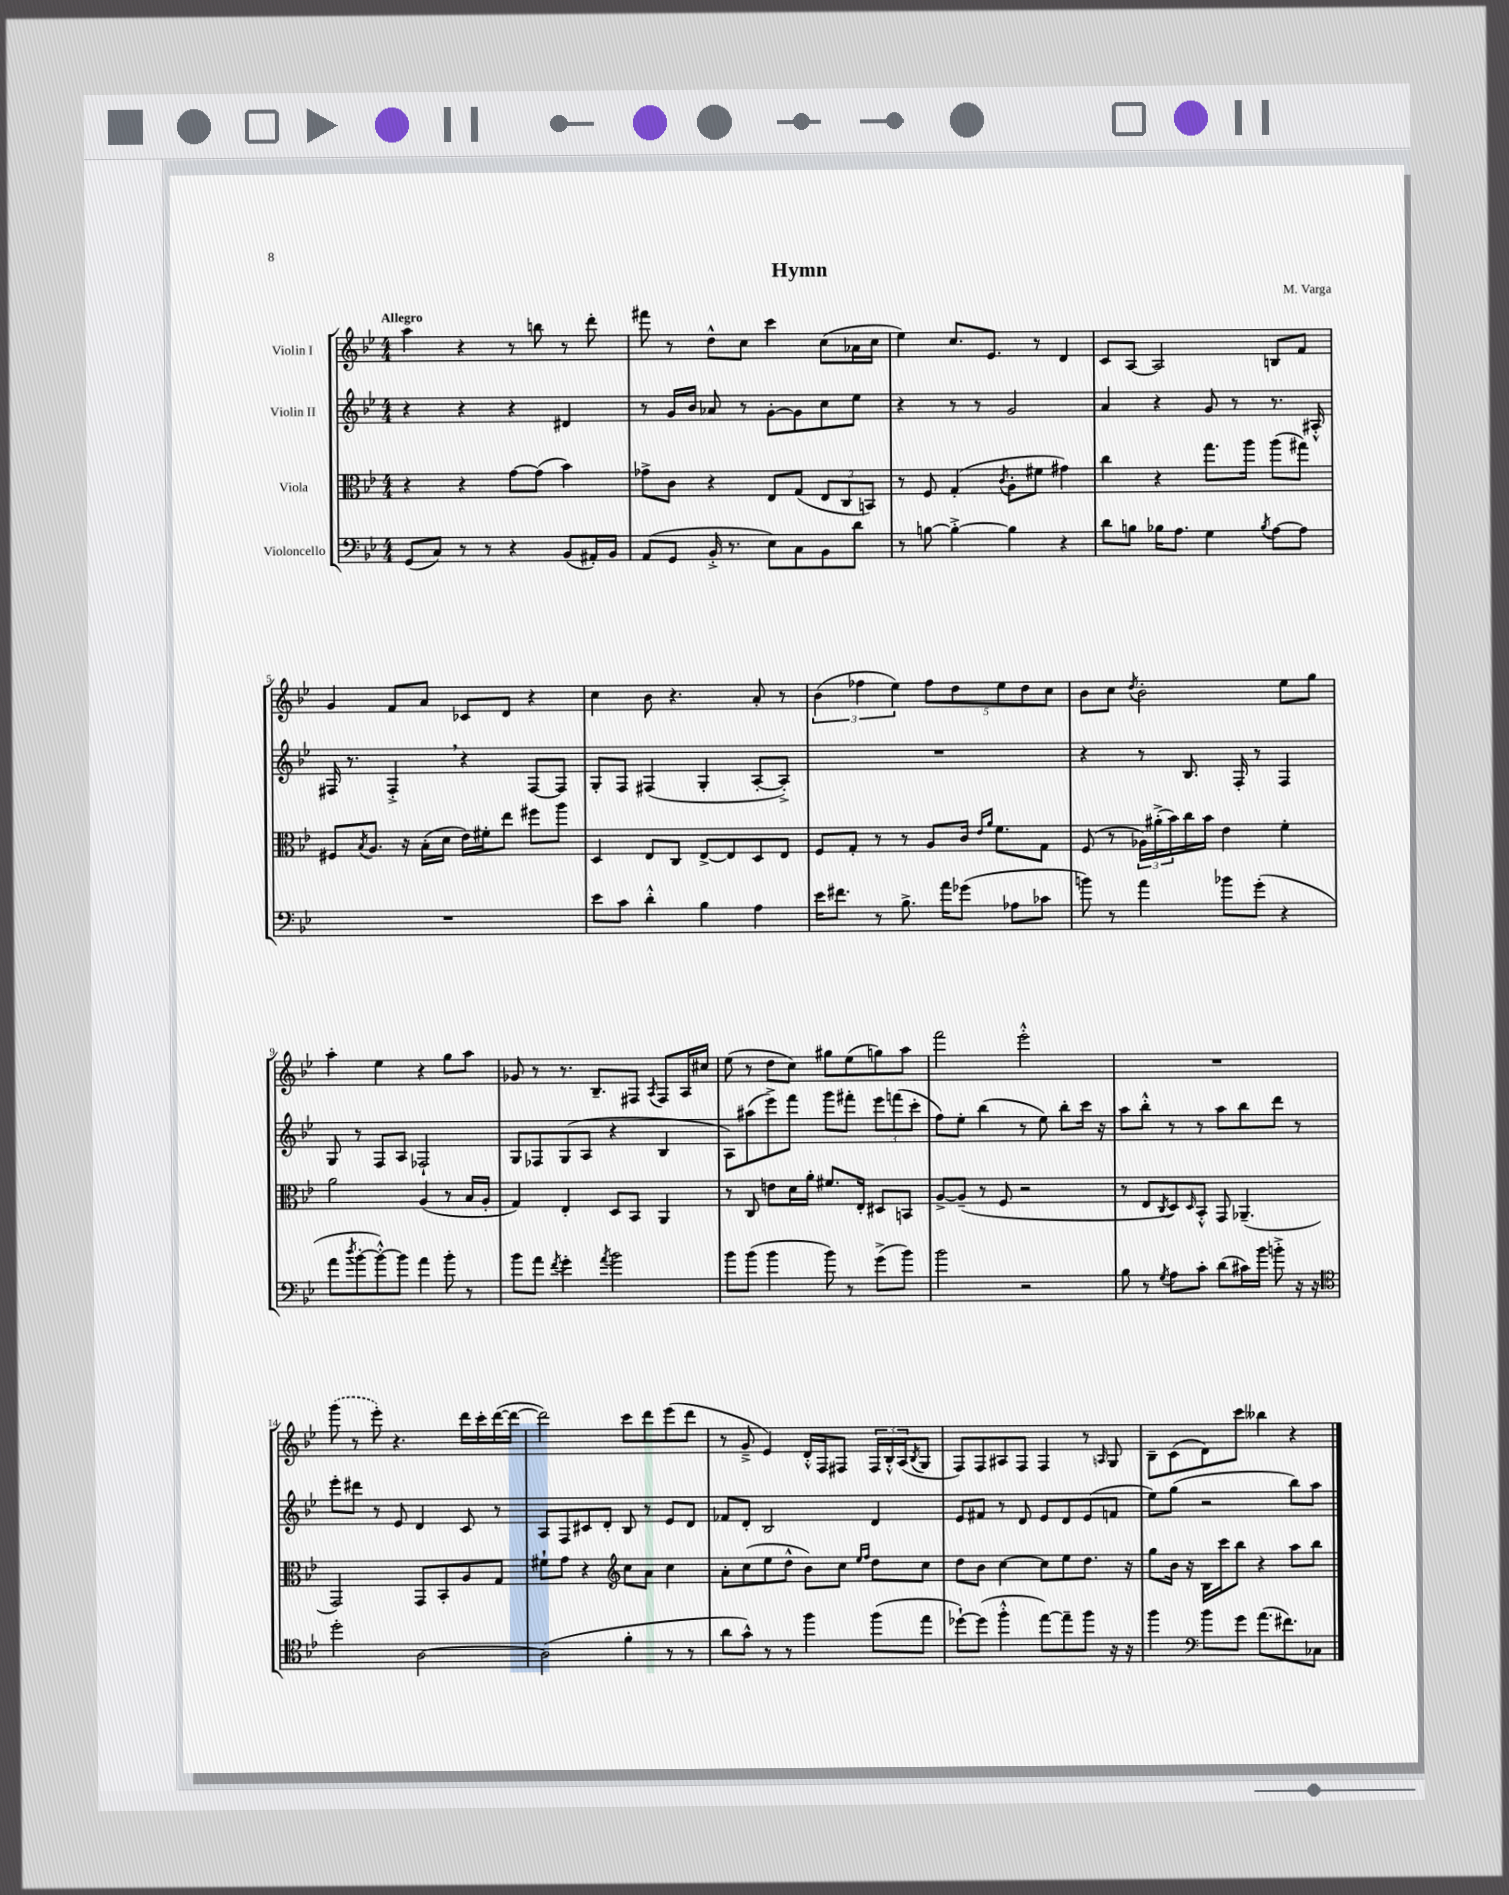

**kern	**kern	**kern	**kern
*staff4	*staff3	*staff2	*staff1
*clefF4	*clefC3	*clefG2	*clefG2
*k[b-e-]	*k[b-e-]	*k[b-e-]	*k[b-e-]
*M4/4	*M4/4	*M4/4	*M4/4
(8GG	4r	4r	4aa
8C)	.	.	.
8r	4r	4r	4r
8r	.	.	.
4r	[8g	4r	8r
.	(8g]	.	8bb
(8BB-	4b-)	4d#	8r
16AA#')	.	.	8ddd'
16BB-	.	.	.
=	=	=	=
(8AA	8g-^	8r	8fff#
8GG	8c	16g	8r
.	.	16b-	.
16BB-'^	4r	8a-	8dd^^
8.r	.	.	.
.	.	8r	8cc
8E-)	8E-	[8g'	4ccc
8C	(8G	8g]	.
8BB-	12E-	8cc	(8cc
.	12C	.	.
8d	.	8ee-	16a-
.	12BB)	.	.
.	.	.	16cc
=	=	=	=
8r	8r	4r	4ee-)
[8B	8F	.	.
4B'^_	(4G'	8r	8.cc
.	.	8r	.
.	.	.	8.e-
.	8qc	.	.
4B]	8A'	2g	.
.	8f#	.	8r
4r	4g#)	.	4d
=	=	=	=
8d	4cc	4a	8c
8B	.	.	[8A
16B-	4r	4r	2A]
8.A	.	.	.
4G	8.gg	8g	.
.	.	8r	.
.	16aa	.	.
8qB-	.	.	.
[8A	(8aa	8.r	8B
8A]	8gg#)	.	8f
.	.	16A#'^^	.
=	=	=	=
1r	8F#	16F#	4g
.	.	8.r	.
.	8qB-	.	.
.	8.A	.	.
.	.	4F#'^	8f
.	16r	.	.
.	(16B-'	.	8a
.	16d	.	.
.	16e-)	4r	8c-
.	16f#'	.	.
.	8ee-	.	8d
.	8ff#	[8F#	4r
.	8aa	8F#]	.
=	=	=	=
8e-	4D	8G'	4cc
8c	.	8F	.
4d'^^	8E-	(4F#	8b-
.	8C	.	4.r
4B-	[8E-^	4G'	.
.	8E-]	.	.
4A	8D	[8A'	8a'
.	8E-	8A'^])	8r
=	=	=	=
16e-	8F	1r	(6b-
8.f#	.	.	.
.	8G'	.	.
.	.	.	6ff-
8r	8r	.	.
.	.	.	6ee-)
8.B-^	8r	.	.
.	8A	.	10ff-
16a	.	.	.
.	.	.	10dd
(8g-	16c	.	.
.	16qqe-	.	.
.	16qqa	.	.
.	8.f	.	.
.	.	.	10ee-
8A-	.	.	.
.	.	.	10dd
8c-	8G	.	.
.	.	.	10cc
=	=	=	=
8b)	(8F	4r	8b-
8r	8r	.	8cc
.	.	.	8qdd
4a	24A-)	8r	2b-'
.	(24a#'^	.	.
.	24b-)	.	.
.	16cc	8.B-	.
.	16b-	.	.
8b-	4e-	.	.
.	.	16F'	.
(8g'	.	8r	.
4r	4f'	4F	8ee-
.	.	.	8gg
=	=	=	=
8a	2a	8G	4aa'
8qdd	.	.	.
[8b-'	.	8r	.
8b-'^^_)	.	8F	4ee-
8b-]	.	8A	.
4a	(4A	2F-`	4r
8b-'	8r	.	8gg
8r	16B-	.	8aa
.	16A'	.	.
=	=	=	=
8b-	4G)	8G	8g-
8a	.	8F-	8r
8qf	.	.	.
4g'	4E-'	(8G	8.r
.	.	8A	.
.	.	.	8.B-~
8qa	.	.	.
2b-	8D	4r	.
.	8BB-	.	8F#
.	.	.	8qA
.	4AA	4B-	8F#
.	.	.	16A
.	.	.	16cc#
=	=	=	=
8b-	8r	8A)	(8ee-
(8b-	8C	(8aa#	8r
4b-	8e	8eee-^)	8dd
.	16d	8fff	8cc)
.	16a'	.	.
8b-)	8.f#	8ggg	8gg#
8r	.	8fff#'	(8ee-
.	16E-'	.	.
(8g^	8D#	12eee-	8gg)
.	.	(12fff	.
8b-)	8BB	.	8aa
.	.	12ccc'	.
=	=	=	=
2b-	[8A^	8ff)	2fff
.	(8A~]	8ee-'	.
.	8r	(4bb-	.
.	8F	.	.
2r	2r	8r	2eee-'^^
.	.	8ee-)	.
.	.	8bb-'	.
.	.	16ccc	.
.	.	16r	.
=	=	=	=
8B-	8r	8aa	1r
8r	8E-	8bb-'^^	.
8qG	8qC	.	.
8A	8D)	8r	.
.	16qqD	.	.
8c'	8BB-'^^	8r	.
(8d	8GG	8aa	.
16c#)	(4.AA-~	8bb-	.
16b-	.	.	.
8b'^	.	8ddd	.
16r	.	8r	.
16r	.	.	.
=	=	=	=
*clefC4	*	*	*
2dd'	2GG)	8eee-'	(8ggg
.	.	8ddd#	8r
.	.	8r	8eee-')
.	.	8e-	4.r
[2A	8GG	4d	.
.	8BB-'	.	.
.	8A	8c	16ddd
.	.	.	16ccc'
.	8G	8r	([16ddd
.	.	.	16ddd_
=	=	=	=
(2A]	8f#`	8A	2ddd])
.	8g	8F	.
.	4r	8c#	.
.	.	8d'	.
*	*clefG2	*	*
4f'	8cc	8B-	8ccc
.	8a	8r	8ddd
8r	4cc	8e-	(8eee-
8r	.	8d	8ddd
=	=	=	=
8a	8a'	8f-	8r
8g^^)	(8cc	8d'	8g~^
8r	8ee-	2B-	4e-)
8r	8dd^^	.	.
4ff	8b-)	.	16d'^^
.	.	.	16F
.	8cc	.	8F#
.	16qqee-	.	.
.	16qqff	.	.
(8ff	8dd	4d	24F#
.	.	.	24B-'^^
.	.	.	(24A
.	.	.	8qB-
8ee-	8cc	.	8G
=	=	=	=
[8dd-`)	8dd	8e-	8F)
(8dd-]	8b-	8f#	8F
4ff'^^	[4cc	8r	8A#
.	.	8d	8F
[8ee-)	8cc]	8e-	4F
8ee-~]	8ee-	8d	.
8ff	8.dd	(8e-	8r
.	.	.	16qqA
16r	.	8f	8G
16r	16r	.	.
=	=	=	=
4ff	8gg	8ee-)	8B-~
.	16b-	(8gg	(8c
.	16r	.	.
*clefF4	*	*	*
8b-	16B-	2r	8d)
.	16ccc	.	.
8g	8bb-	.	8ccc
(8.a	4r	.	4bb--
8.f#)	.	.	.
.	8aa	8bb-)	4r
8C-	8bb-	8aa	.
==	==	==	==
*-	*-	*-	*-
